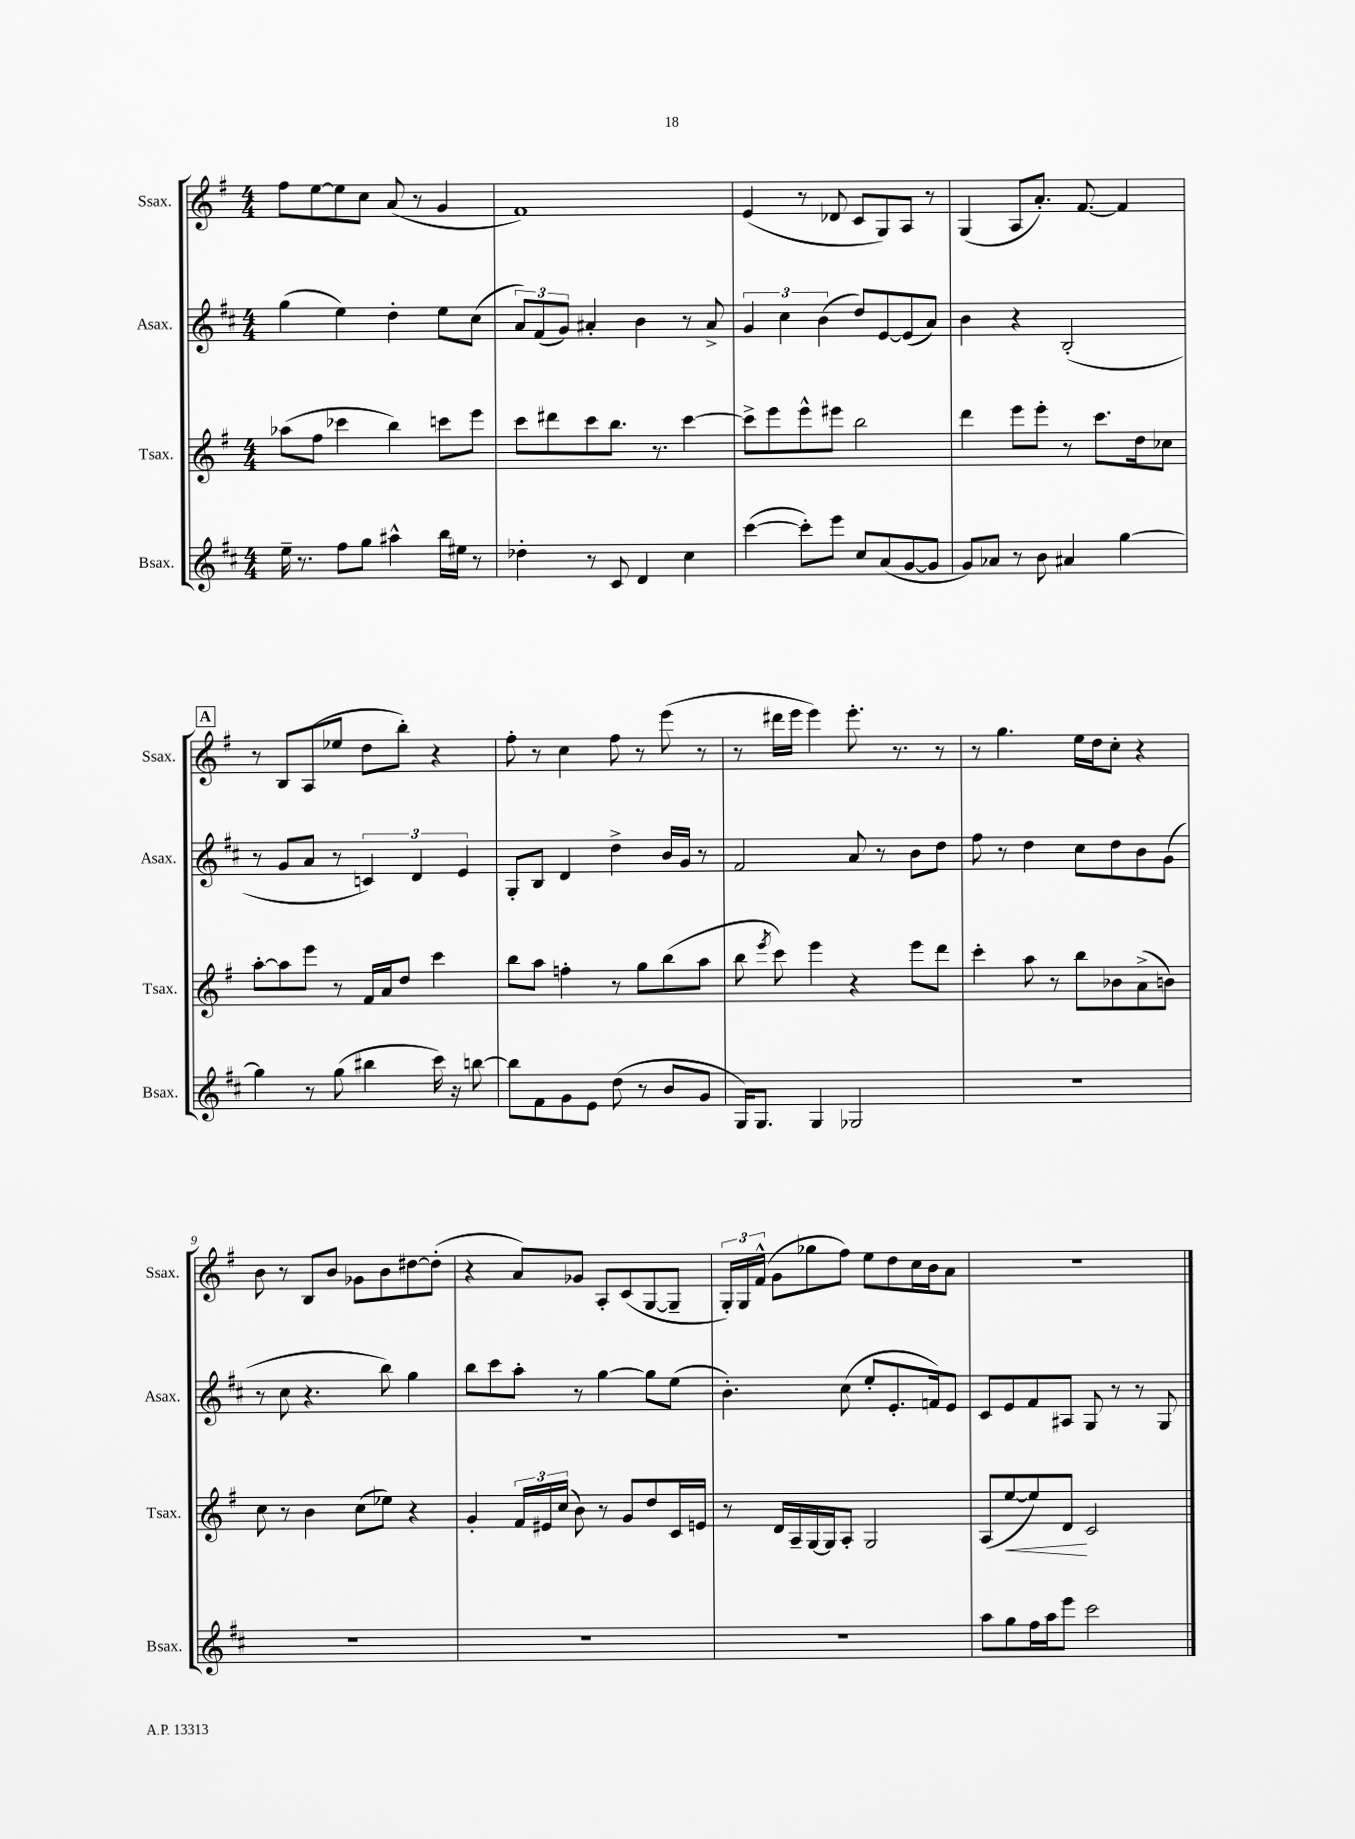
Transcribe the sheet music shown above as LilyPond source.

<<
\new StaffGroup <<
\new Staff = "s0" \with { instrumentName = "Ssax." shortInstrumentName = "Ssax." } {
    \clef treble \key g \major \numericTimeSignature \time 4/4
    \autoBeamOff fis''8[ e''8~ e''8 c''8] a'8( r8 g'4 |
    fis'1) |
    e'4( r8 des'8 c'8[ g8) a8] r8 |
    g4( a8[ a'8.]-.) fis'8.~ fis'4 |
    \mark \markup { \box "A" } r8 b8[ a8( ees''8] d''8[ b''8]-.) r4 |
    fis''8-. r8 c''4 fis''8 r8 e'''8( r8 |
    r8 dis'''16[ e'''16] e'''4) e'''8.-. r8. r8 |
    r8 g''4. e''16[ d''16 c''8]-. r4 |
    b'8 r8 b8[ b'8] ges'8[ b'8 dis''8~ dis''8]-.( |
    r4 a'8[) ges'8] a8[-. c'8( g8~ g8]-- |
    \tuplet 3/2 { g16[-.) g16 fis'16]-^( } g'8[ ges''8 fis''8]) e''8[ d''8 c''16 b'16 a'8] |
    r1 \bar "|." |
}
\new Staff = "s1" \with { instrumentName = "Asax." shortInstrumentName = "Asax." } {
    \clef treble \key d \major \numericTimeSignature \time 4/4
    \autoBeamOff g''4( e''4) d''4-. e''8[ cis''8]( |
    \tuplet 3/2 { a'8[) fis'8( g'8]) } ais'4-. b'4 r8 ais'8-> |
    \tuplet 3/2 { g'4 cis''4 b'4( } d''8[) e'8~ e'8( a'8]) |
    b'4 r4 b2-.( |
    \mark \markup { \box "A" } r8 g'8[ a'8] r8 \tuplet 3/2 { c'4) d'4 e'4 } |
    g8[-. b8] d'4 d''4-> b'16[ g'16] r8 |
    fis'2 a'8 r8 b'8[ d''8] |
    fis''8 r8 d''4 cis''8[ d''8 b'8 g'8]( |
    r8 cis''8 r4. b''8) g''4 |
    b''8[ cis'''8 a''8]-. r8 g''4~ g''8[ e''8]( |
    b'4.-.) cis''8( e''8[-. e'8.-. f'16) e'8] |
    cis'8[ e'8 fis'8 ais8] g8 r8 r8 g8 \bar "|." |
}
\new Staff = "s2" \with { instrumentName = "Tsax." shortInstrumentName = "Tsax." } {
    \clef treble \key g \major \numericTimeSignature \time 4/4
    \autoBeamOff aes''8[( fis''8] ces'''4 b''4) c'''8[ e'''8] |
    c'''8[ dis'''8 c'''8 b''8.] r8. c'''4~ |
    c'''8[-> e'''8 e'''8-^ eis'''8] b''2 |
    d'''4 e'''8[ e'''8]-. r8 c'''8.[ d''16 ces''8] |
    \mark \markup { \box "A" } a''8[~-. a''8 e'''8] r8 fis'16[ a'16 d''8] c'''4 |
    b''8[ a''8] f''4-. r8 g''8[ b''8( a''8] |
    b''8 \acciaccatura { e'''8 } c'''8) e'''4 r4 e'''8[ d'''8] |
    c'''4-. a''8 r8 b''8[ bes'8 a'8->( b'8]) |
    c''8 r8 b'4 c''8[( ees''8]) r4 |
    g'4-. \tuplet 3/2 { fis'16[ eis'16 c''16]( } b'8) r8 g'8[ d''8 c'16 e'16] |
    r8 d'16[ a16-- g16~ g16 a8]-. g2 |
    a8[( e''8~\< e''8) d'8]\! c'2 \bar "|." |
}
\new Staff = "s3" \with { instrumentName = "Bsax." shortInstrumentName = "Bsax." } {
    \clef treble \key d \major \numericTimeSignature \time 4/4
    \autoBeamOff e''16-- r8. fis''8[ g''8] ais''4-^ b''16[ eis''16] r8 |
    des''4-. r8 cis'8 d'4 cis''4 |
    cis'''4~( cis'''8[-.) e'''8] cis''8[ a'8( g'8~ g'8] |
    g'8[) aes'8] r8 b'8 ais'4 g''4~ |
    \mark \markup { \box "A" } g''4 r8 g''8( bis''4 cis'''16) r16 b''8~ |
    b''8[ fis'8 g'8 e'8] d''8( r8 b'8[ g'8] |
    g16[) g8.] g4 ges2 |
    R1 |
    R1 |
    R1 |
    R1 |
    a''8[ g''8 fis''16 a''16 e'''8] cis'''2 \bar "|." |
}
>>
>>
